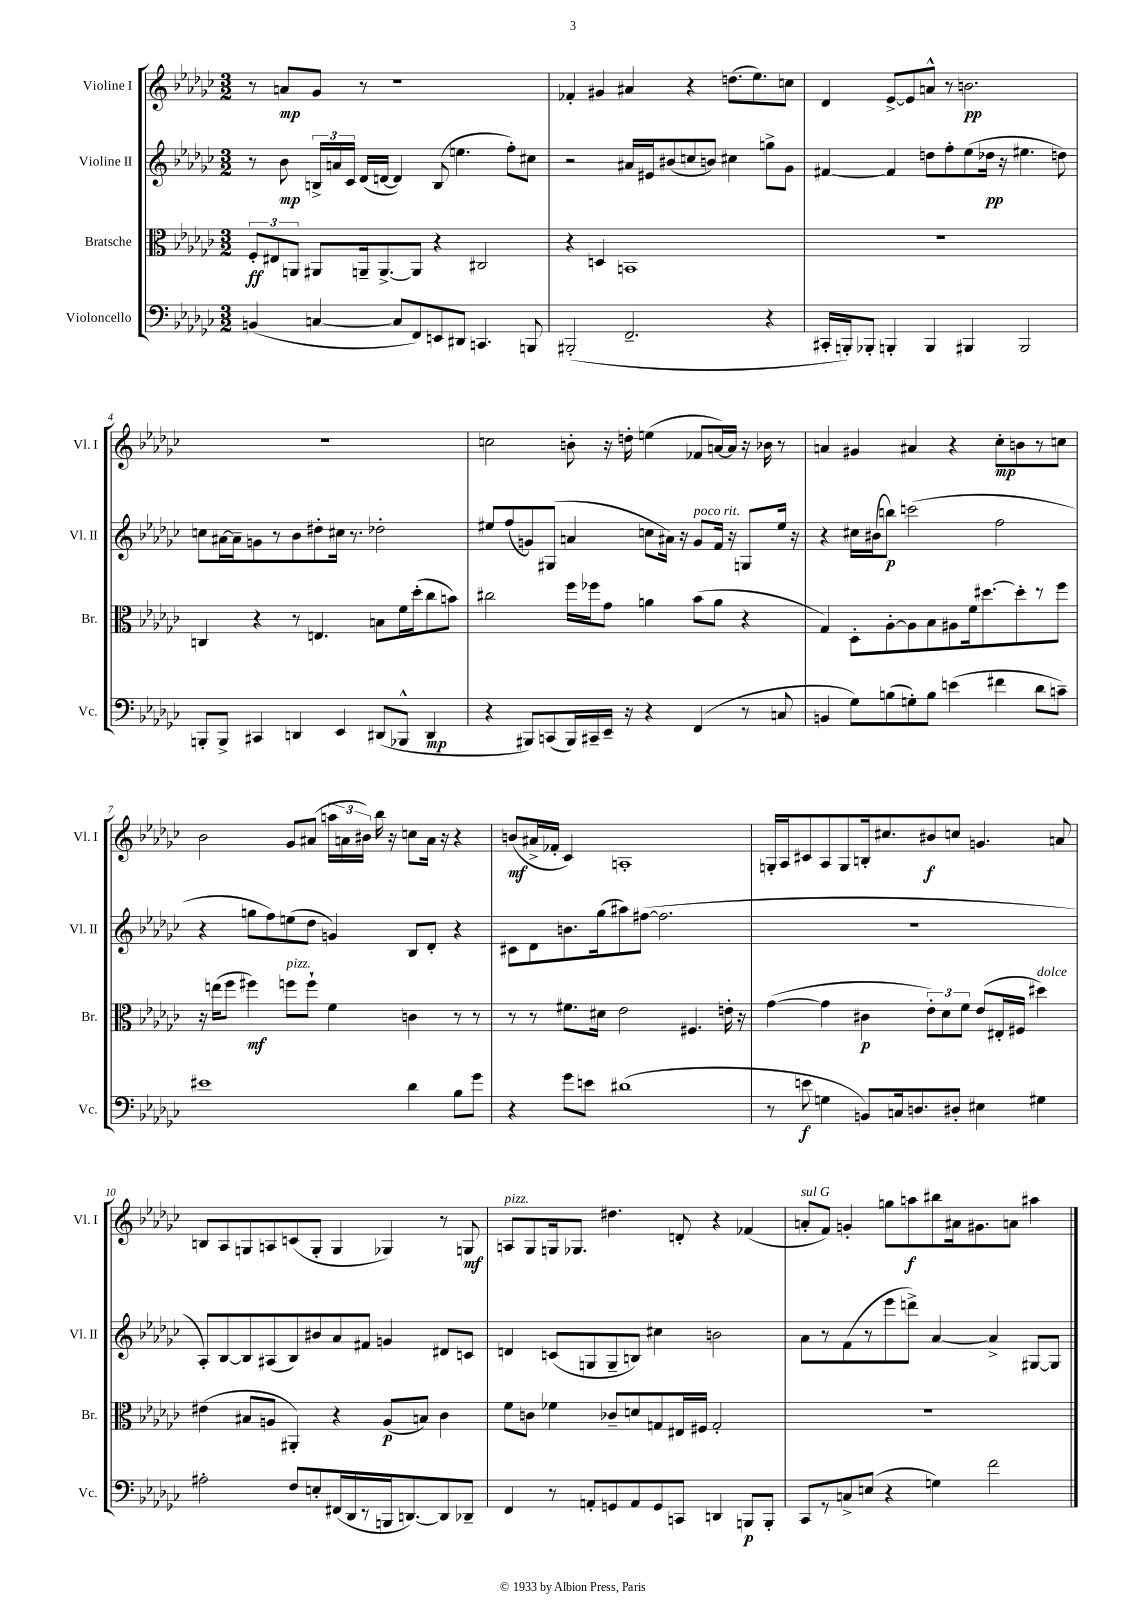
<<
\new StaffGroup <<
\new Staff = "s0" \with { instrumentName = "Violine I" shortInstrumentName = "Vl. I" } {
    \clef treble \key ges \major \numericTimeSignature \time 3/2
    \autoBeamOff r8 a'8[\mp ges'8] r8 r1 |
    fes'4-. gis'4 ais'4 r4 d''8.[( ees''8.) c''8] |
    des'4 ees'8[~-> ees'8 a'8]-^ r8 b'2.\pp |
    R1. |
    c''2 b'8-. r16 d''16-. e''4( fes'8[ a'16~) a'16] r16 bes'16 r8 |
    a'4 gis'4 ais'4 r4 ces''8[-.\mp b'8 r8 c''8] |
    bes'2 ges'8[ ais'8]( \tuplet 3/2 { a''16[ a'16 bis'16]) } bes''16 r16 c''8[ a'16] r16 r4 |
    b'8[\mf( ais'16-> fes'16]-. ces'4) a1-. |
    g16[-. aes16 cis'8 aes8 g8 b16-. cis''8. bis'8\f c''8] g'4. a'8 |
    b8[ aes8 g8 a8 c'8( g8]-. g4 ges4) r8 g8\mf |
    a8[^\markup { \italic "pizz." } ges8 g16 ges8.] dis''4. d'8-. r4 fes'4( |
    a'8[-.^\markup { \italic "sul G" } f'8]) g'4-. g''8[ a''8\f bis''8 ais'16 gis'8. a'8] ais''4 \bar "|." |
}
\new Staff = "s1" \with { instrumentName = "Violine II" shortInstrumentName = "Vl. II" } {
    \clef treble \key ges \major \numericTimeSignature \time 3/2
    \autoBeamOff r8 bes'8\mp \tuplet 3/2 { b16[-> a'16 ces'16] } des'16[( d'16]~ d'4) b8( e''4. f''8[-.) cis''8] |
    r2 ais'16[ eis'16 bis'8( c''8 b'8]) cis''4 g''8[-> ges'8] |
    fis'4~ fis'4 d''8[ f''8-. ees''8( des''16]\pp r16 eis''4. d''8) |
    c''8[ ais'16~ ais'16-- g'8 r8 bes'8 dis''8-. cis''16] r8. des''2-. |
    eis''8[ f''8( g'8) gis8]( a'4 c''8[ ais'16]) r16 g'8[^\markup { \italic "poco rit." } f'16] r16 g8[ eis''16] r16 |
    r4 cis''16[ bis'16( b''8]\p) c'''2( f''2 |
    r4 g''8[ f''8) e''8( des''8] g'4) bes8[ des'8]-. r4 |
    cis'8[ des'8 b'8. ges''16( ais''8) fis''8]~( fis''2. |
    R1. |
    aes8[-.) bes8~ bes8 ais8( bes8) bis'8 aes'8 fis'8] g'4 dis'8[ c'8] |
    d'4 c'8[( g8 g8-- b8]) cis''4 b'2 |
    aes'8[ r8 f'8( r8 ees'''8 d'''8]->) aes'4~ aes'4-> gis8[~ gis8] \bar "|." |
}
\new Staff = "s2" \with { instrumentName = "Bratsche" shortInstrumentName = "Br." } {
    \clef alto \key ges \major \numericTimeSignature \time 3/2
    \autoBeamOff \tuplet 3/2 { f8[-.\ff eis8 a,8] } ais,8[ a,16-- a,8.~-> a,8] r4 cis2 |
    r4 d4 b,1 |
    R1. |
    c4 r4 r8 e4. b8[ f'16 des''16-.( ces''8 b'8]) |
    cis''2 f''16[ fes''16 ges'8] a'4 bes'8[( a'8] r4 |
    ges4) des8[-. aes8~-. aes8 bes8 ais8 f'16 dis''8.~ dis''8-. r8 f''8] |
    r16 e''16[( f''8] fis''4\mf) f''8[^\markup { \italic "pizz." } f''8]-! f'4 c'4 r8 r8 |
    r8 r8 fis'8.[ dis'16] ees'2 fis4. e'16-. r16 |
    ges'4~( ges'4 cis'4\p \tuplet 3/2 { ees'8[-.) des'8 f'8] } ees'8[( eis16-. fis16] dis''4^\markup { \italic "dolce" }) |
    eis'4( bis8[ a8] ais,4-.) r4 a8[\p( b8]) ces'4 |
    f'8[ c'8] fes'4 ces'8[-- d'8 g8 eis16 fis16] g2-. |
    R1. \bar "|." |
}
\new Staff = "s3" \with { instrumentName = "Violoncello" shortInstrumentName = "Vc." } {
    \clef bass \key ges \major \numericTimeSignature \time 3/2
    \autoBeamOff b,4( c4~ c8[ f,8) e,8 dis,8] c,4. b,,8 |
    bis,,2-.( f,2.-- r4 |
    cis,16[-. b,,16-.) bes,,8]-. b,,4-. b,,4 bis,,4 bis,,2 |
    b,,8[-. b,,8]-> cis,4 d,4 ees,4 dis,8[( bes,,8]-^ dis,4\mp |
    r4 bis,,8[) c,8( bis,,16) cis,16-- ees,16]-- r16 r4 f,4( r8 c8 |
    b,4 ges8[) b8( g8-.) b8] e'4( fis'4 des'8[ c'8]--) |
    eis'1 des'4 bes8[ ges'8] |
    r4 ges'8[ e'8] dis'1( |
    r8 e'8\f g4 b,8[) c16 d8. dis8]-. eis4 gis4 |
    ais2-. f8[ e8-. fis,16( des,16 r8 b,,16 d,8.~) d,8 des,8]-- |
    f,4 r8 a,8[-. g,8 a,8 g,8 c,8] d,4 b,,8[\p b,,8]-. |
    ces,8[ r8 c8-> e8]( r4 g4) f'2 \bar "|." |
}
>>
>>
